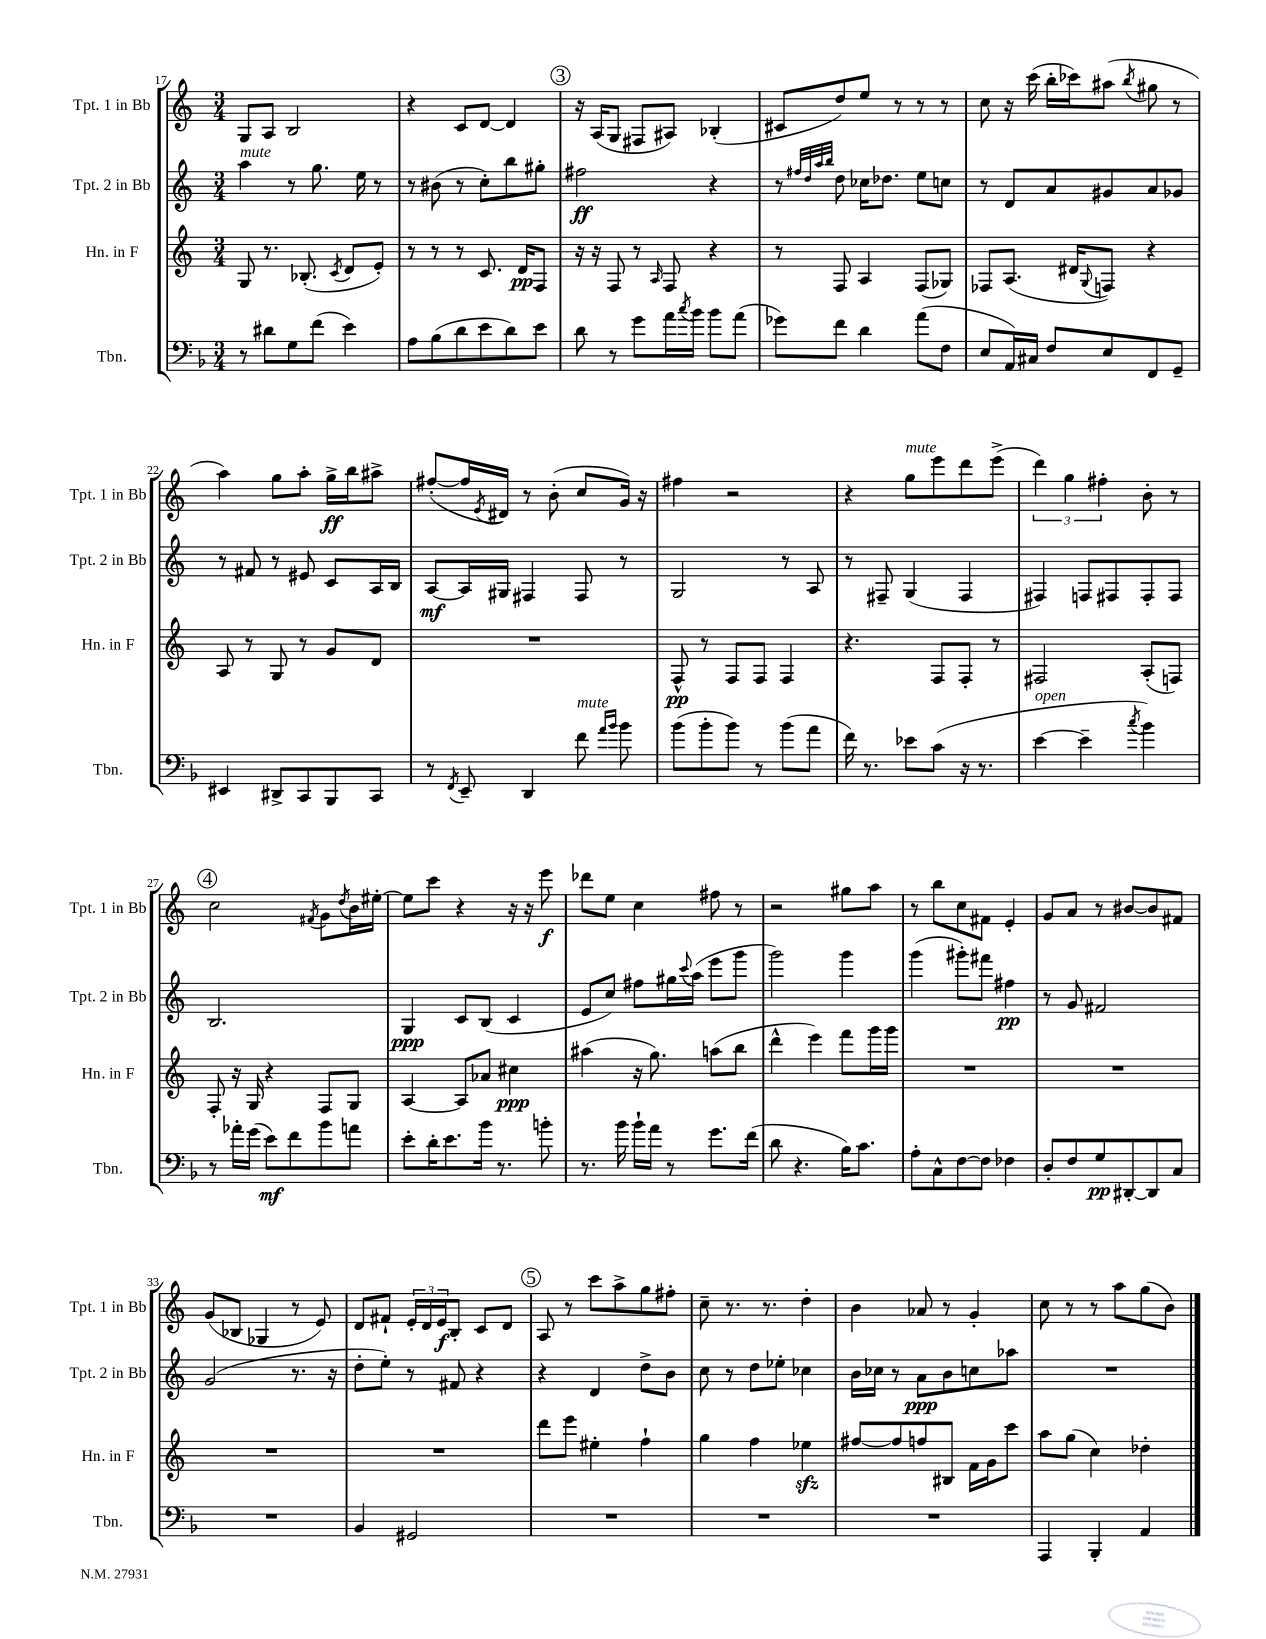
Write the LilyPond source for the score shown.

<<
\new StaffGroup <<
\new Staff = "s0" \with { instrumentName = "Tpt. 1 in Bb" shortInstrumentName = "Tpt. 1 in Bb" } {
    \clef treble \key c \major \numericTimeSignature \time 3/4
    g8 a8 b2 |
    r4 c'8 d'8~ d'4 |
    \mark \markup { \circle "3" } r16 a16( g8 fis8 ais8) bes4-.( |
    cis'8 d''8) e''8 r8 r8 r8 |
    c''8 r16 c'''16( b''16-. ces'''16) ais''8( \acciaccatura { b''8 } gis''8 r8 |
    a''4) g''8 a''8-. g''16->\ff b''16 ais''8-> |
    fis''8~-.( fis''16 \acciaccatura { e'8 } dis'16) r8 b'8-.( c''8 g'16) r16 |
    fis''4 r2 |
    r4 g''8^\markup { \italic "mute" } e'''8 d'''8 e'''8->( |
    \tuplet 3/2 { d'''4) g''4 fis''4-. } b'8-. r8 |
    \mark \markup { \circle "4" } c''2 \acciaccatura { fis'8 } g'8 \acciaccatura { d''8 } b'16 eis''16~-. |
    eis''8 c'''8 r4 r16 r16 e'''8\f |
    des'''8 e''8 c''4 fis''8 r8 |
    r2 gis''8 a''8 |
    r8 b''8 c''8 fis'8 e'4-. |
    g'8 a'8 r8 bis'8~ bis'8 fis'8 |
    g'8( bes8 ges4 r8 e'8) |
    d'8 fis'8-! \tuplet 3/2 { e'16-. d'16 e'16\f } b8-. c'8 d'8 |
    \mark \markup { \circle "5" } a8 r8 c'''8 a''8-> g''8 fis''8-. |
    c''8-- r8. r8. d''4-. |
    b'4 aes'8 r8 g'4-. |
    c''8 r8 r8 a''8 g''8( b'8) \bar "|." |
}
\new Staff = "s1" \with { instrumentName = "Tpt. 2 in Bb" shortInstrumentName = "Tpt. 2 in Bb" } {
    \clef treble \key c \major \numericTimeSignature \time 3/4
    a''4^\markup { \italic "mute" } r8 g''8. e''16 r8 |
    r8 bis'8( r8 c''8-.) b''8 gis''8-. |
    \mark \markup { \circle "3" } fis''2\ff r4 |
    r8 \grace { fis''32 d''32 a''32 b''32 } d''8 ces''16 des''8. e''8 c''8 |
    r8 d'8 a'8 gis'8 a'8 ges'8 |
    r8 fis'8 r8 eis'8 c'8 a16 b16 |
    a8~\mf a16 gis16 fis4 fis8 r8 |
    g2 r8 a8 |
    r8 fis8-- g4( fis4 |
    fis4) f8 fis8 fis8-. fis8 |
    \mark \markup { \circle "4" } b2. |
    g4\ppp c'8 b8( c'4 |
    e'8 c''8) fis''8 gis''16 \appoggiatura { c'''8 } a''16( e'''8 g'''8 |
    g'''2) g'''4 |
    g'''4( gis'''8-.) fis'''8 fis''4\pp |
    r8 g'8 fis'2 |
    g'2( r8. r16 |
    d''8-. e''8-.) r8 fis'8 r4 |
    \mark \markup { \circle "5" } r4 d'4 d''8-> b'8 |
    c''8 r8 d''8 ees''8-. ces''4 |
    b'16 ces''16 r8 a'8\ppp b'8 c''8 aes''8 |
    R2. \bar "|." |
}
\new Staff = "s2" \with { instrumentName = "Hn. in F" shortInstrumentName = "Hn. in F" } {
    \clef treble \key c \major \numericTimeSignature \time 3/4
    g8 r8. bes8.-.( \acciaccatura { c'8 } d'8 e'8-.) |
    r8 r8 r8 c'8. d'16\pp f8 |
    \mark \markup { \circle "3" } r16 r16 f8 r8 \grace { a16 } f8 r4 |
    r8 f8 a4 f8( ges8) |
    fes8 a8.( dis'16 \appoggiatura { g8 } f8) r4 |
    a8 r8 g8 r8 g'8 d'8 |
    R2. |
    f8-^\pp r8 f8 f8 f4 |
    r4. f8 f8-. r8 |
    fis2 a8-.( f8) |
    \mark \markup { \circle "4" } f8-. r16 g16 r4 f8 g8 |
    a4~ a8 aes'8 cis''4\ppp |
    ais''4( r16 g''8.) a''8( b''8 |
    d'''4-^ e'''4) f'''8 g'''16 g'''16 |
    R2. |
    R2. |
    R2. |
    R2. |
    \mark \markup { \circle "5" } d'''8 e'''8 eis''4-. f''4-! |
    g''4 f''4 ees''4\sfz |
    fis''8~ fis''8 f''8 bis8 f'16 g'16 c'''8 |
    a''8 g''8( c''4) des''4-. \bar "|." |
}
\new Staff = "s3" \with { instrumentName = "Tbn." shortInstrumentName = "Tbn." } {
    \clef bass \key f \major \numericTimeSignature \time 3/4
    r8 dis'8 g8 f'8( e'4) |
    a8 bes8( d'8 e'8 d'8) e'8 |
    \mark \markup { \circle "3" } d'8 r8 g'8 a'16 \acciaccatura { c''8 } bes'16 bes'8 a'8( |
    ges'8) f'8 d'4 a'8( f8 |
    e8 a,16) cis16 f8 e8 f,8 g,8-- |
    eis,4 dis,8-> c,8 bes,,8 c,8 |
    r8 \acciaccatura { f,8 } e,8-- d,4 f'8^\markup { \italic "mute" } \grace { a'16 bes'16 } bes'8 |
    bes'8( bes'8-. bes'8) r8 bes'8( a'8 |
    f'16) r8. ees'8 c'8( r16 r8. |
    e'4~^\markup { \italic "open" } e'4-- \acciaccatura { c''8 } bes'4) |
    \mark \markup { \circle "4" } r8 aes'16-. g'16( e'8\mf) f'8 bes'8 a'8 |
    e'8-. d'16-. e'8. bes'16 r8. b'8-. |
    r8. bes'16 bes'16-! a'16 r8 g'8. f'16( |
    d'8 r4. bes16) c'8. |
    a8-. c8-^ f8~ f8 fes4 |
    d8-. f8 g8\pp dis,8~-. dis,8 c8 |
    R2. |
    bes,4 gis,2 |
    \mark \markup { \circle "5" } R2. |
    R2. |
    R2. |
    a,,4 bes,,4-. a,4 \bar "|." |
}
>>
>>
\layout { \context { \Score currentBarNumber = #17 } }
